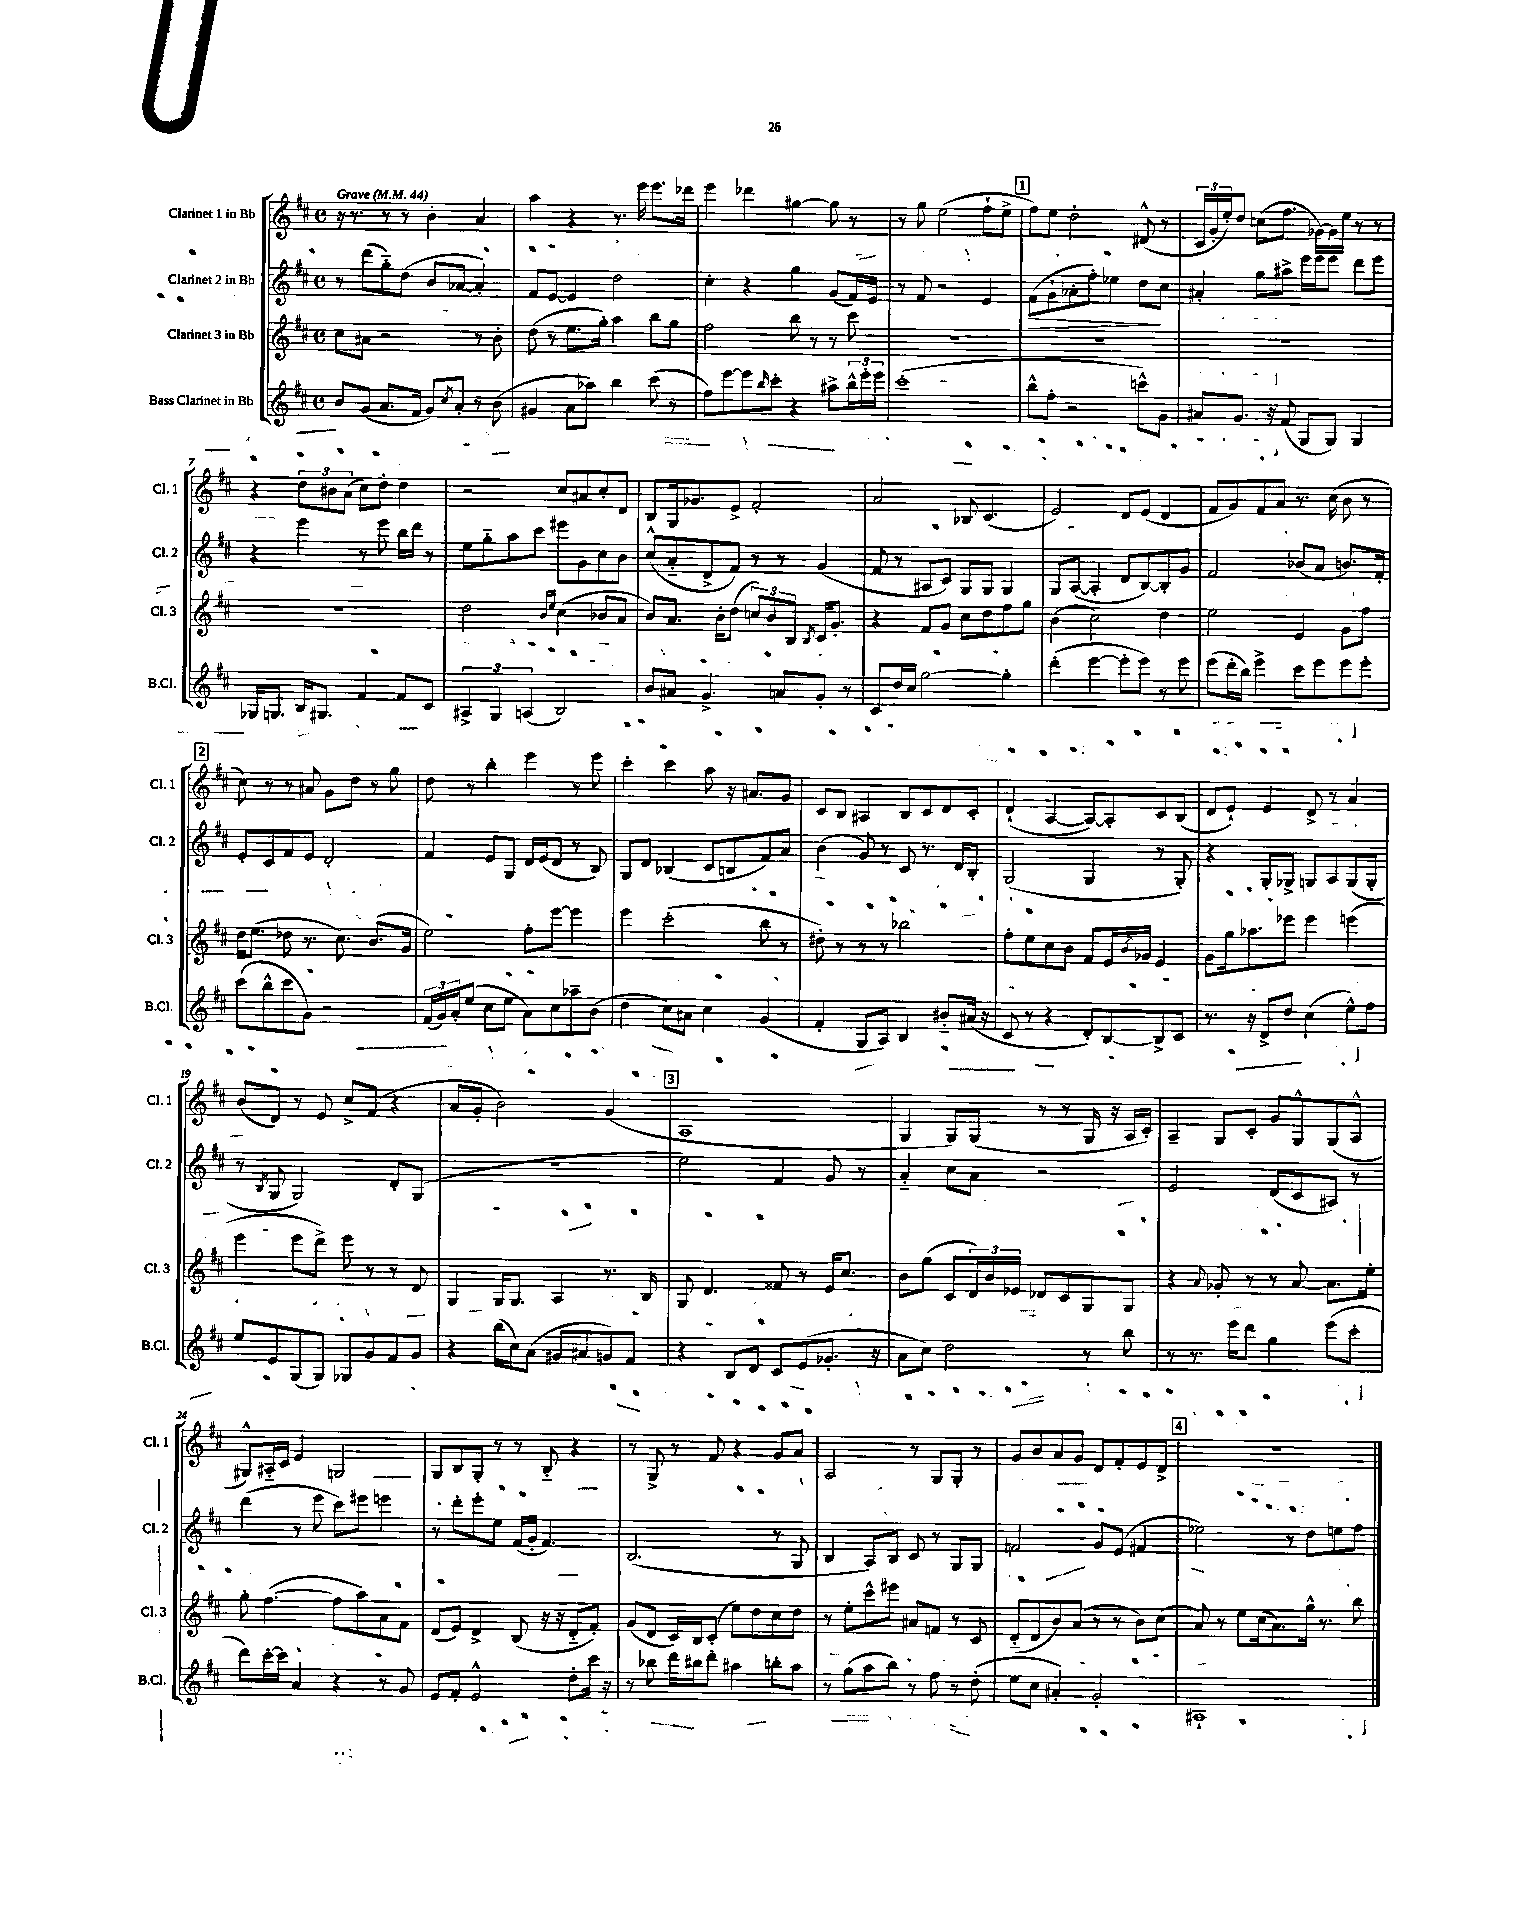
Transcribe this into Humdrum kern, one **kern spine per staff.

**kern	**kern	**kern	**dynam	**kern
*part4	*part3	*part2	*part2	*part1
*staff4	*staff3	*staff2	*staff2	*staff1
*I"Bass Clarinet in Bb	*I"Clarinet 3 in Bb	*I"Clarinet 2 in Bb	*	*I"Clarinet 1 in Bb
*I'B.Cl.	*I'Cl. 3	*I'Cl. 2	*	*I'Cl. 1
*clefG2	*clefG2	*clefG2	*	*clefG2
*k[f#c#]	*k[f#c#]	*k[f#c#]	*	*k[f#c#]
*M4/4	*M4/4	*M4/4	*	*M4/4
*met(c)	*met(c)	*met(c)	*	*met(c)
*MM44	*MM44	*MM44	*	*MM44
=1	=1	=1	=1	=1
!	!	!	!	!LO:TX:a:B:t=Grave
8b/L	8cc#\L	8r	.	16r
.	.	.	.	8.r
(8g/J	8a#X\J	(8ddd\L	.	.
8.a/L	2r	8gg\)	.	8r
.	.	(8dd\J	.	8r
16f#/Jk	.	.	.	.
8g/L)	.	8b/L	.	4b'\
8qcc#/	.	.	.	.
8a'/J	.	[8a-X/J	.	.
8r	8r	4a-'/])	.	4a/
(8b\	8b'\	.	.	.
=2	=2	=2	=2	=2
4g#X/	(8dd\	8f#/L	.	4aa\
.	8r	[8e/J	.	.
8a\L	8.ee\L	4e/]	.	4r
8aa-X\J)	.	.	.	.
.	16gg'\Jk)	.	.	.
4bb\	4aa\	2dd\	.	8.r
.	.	.	.	16eee\
(8ccc#\	8bb\L	.	.	8.eee\L
8r	8gg\J	.	.	.
.	.	.	.	16ddd-X\Jk
=3	=3	=3	=3	=3
8ff#\L)	2ff#\	4cc#'\	.	4eee\
[8eee\	.	.	.	.
8eee\]	.	4r	.	4ddd-X\
16qqbb/	.	.	.	.
8ccc#'\J	.	.	.	.
4r	8bb\	4gg\	.	[4gg#X\
.	8r	.	.	.
8aa#X^\L	8r	(8g/L	.	8gg#\]
24bb^^\L	8ccc#\	16f#/L)	.	8r
24eee'\	.	.	.	.
.	.	16e/JJ	.	.
24eee\JJ	.	.	.	.
=4	=4	=4	=4	=4
(1ccc#'	1r	8r	.	8r
.	.	8f#/	.	8gg\
.	.	2r	.	(2ee\
.	.	4e/	.	8ff#`\L
.	.	.	.	8ee^\J
!!LO:REH:place=s1:t=1
=5	=5	=5	=5	=5
!	!	!	!LO:HP:b	!
8bb^^\L	1r	(8f#\L	>	8ff#\L)
8ff#'\J	.	8g`\	.	8ee\J
2r	.	8a-X'\	.	2dd'\
.	.	8ff#'\J)	.	.
.	.	4ee-X\	.	.
8cccn^^\L)	.	8dd\L	.	(8d#X^^/
8g\J	.	8cc#\J	]	8r
=6	=6	=6	=6	=6
8a#X/L	1r	4a#X'/	.	24c#/LL
.	.	.	.	24g'/
.	.	.	.	24ee'/J)
8.g/J	.	.	.	8dd/J
.	.	8gg\L	.	(8ccn\L
16r	.	.	.	.
(8f#/	.	8aa#X^\J	.	8.ff#\J
8G/L	.	16eee\LL	.	.
.	.	16eee\J	.	[16g-X\LL)
8G/J)	.	8eee\J	.	16g-\]
.	.	.	.	16ee\JJ
4G/	.	8ddd\L	.	8r
.	.	8eee\J	.	8r
!!LO:LB:g=z
=7	=7	=7	=7	=7
16G-X/KL	1r	4r	.	4r
8.Gn/J	.	.	.	.
16B/KL	.	4eee\	.	12dd\L
8.G#X/J	.	.	.	.
.	.	.	.	12b#X\
.	.	.	.	(12a\J
4f#/	.	8r	.	8cc#\L)
.	.	8eee\	.	8dd'\J
8f#/L	.	16bb\LL	.	4dd\
.	.	16ddd\JJ	.	.
8c#/J	.	8r	.	.
=8	=8	=8	=8	=8
6A#X^/	2dd\	8ee\L	.	2r
.	.	8gg\	.	.
6G/	.	.	.	.
.	.	8aa\	.	.
(6An/	.	.	.	.
.	.	8ccc#\J	.	.
.	16qqb/LL	.	.	.
.	16qqee/JJ	.	.	.
2B/)	(4cc#\	8eee#X\L	.	8cc#/L
.	.	8g\	.	8a#X/
.	8b-X/L	8cc#\	.	8cc#'/
.	8a/J	8b\J	.	8d/J
=9	=9	=9	=9	=9
8b/L	8b/L)	(8cc#^^/L	.	8B/L
8a#X/J	8.a/J	8a/	.	16G/k
.	.	.	.	8.g-X/
4.g^/	.	8d^/	.	.
.	16b'\KL	.	.	.
.	(8dd\J	8f#/J)	.	8e^/J
.	12ccn/L)	8r	.	2f#'/
.	12b/	.	.	.
8an/L	.	8r	.	.
.	12B/J	.	.	.
.	8qB/	.	.	.
8g'/J	16c#/KL	(4g/	.	.
.	8.g'/J	.	.	.
8r	.	.	.	.
=10	=10	=10	=10	=10
8c#/L	4r	8f#/	.	2a/
16dd/L	.	8r	.	.
16cc#/JJ	.	.	.	.
[2gg\	8f#/L	8A#X/L	.	.
.	8g/J	8c#/J)	.	.
.	8cc#\L	8G/L	.	8B-X/
.	8dd\	8G/J	.	(4.c#/
4gg'\]	8ff#\	4G/	.	.
.	8gg\J	.	.	.
=11	=11	=11	=11	=11
(4ddd'\	(4b\	8G/L	.	2e/)
.	.	([8A/J	.	.
[4eee\	2cc#\)	4A'/]	.	.
8eee'\L]	.	8d/L	.	8d/L
8eee\J)	.	[8B/)	.	(8e/J
8r	4dd\	8B'/]	.	4d/
8eee\	.	8g/J	.	.
=12	=12	=12	=12	=12
(8eee\L	2ee\	2f#/	.	8f#/L
16ddd'\L	.	.	.	8g/)
16bb\JJ)	.	.	.	.
4eee^\	.	.	.	8f#/
.	.	.	.	8a/J
8ccc#\L	4e/	(8b-X/L	.	8.r
8eee\	.	8a/J	.	.
.	.	.	.	(16cc#\
8eee\	8g\L	8.bn/L)	.	8b\
8eee'\J	8ff#\J	.	.	8r
.	.	16f#'/Jk	.	.
!!LO:LB:g=z
!!LO:REH:place=s1:t=2
=13	=13	=13	=13	=13
(8ccc#\L	16dd\KL	8e'/L	.	8cc#\)
.	(8.ee\J	.	.	.
8bb^^\	.	8c#/	.	8r
8ccc#\	8dd-X\	8f#/	.	8r
8g\J)	8.r	8e/J	.	8a#X/
2r	.	2d'/	.	8g\L
.	8.cc#\)	.	.	.
.	.	.	.	8dd\J
.	(8.b/L	.	.	8r
.	.	.	.	8gg\
.	16g/Jk	.	.	.
=14	=14	=14	=14	=14
(24f#/LL	2ee\)	4f#/	.	8dd\
24g/)	.	.	.	.
24a'/J	.	.	.	.
(8ee/J	.	.	.	8r
8cc#\L	.	8e/L	.	4bb'\
8ee\J	.	8G/J	.	.
8a\L)	8ff#'\L	16d/LL	.	4eee\
.	.	(16e/J	.	.
8cc#\	[8eee\J	8d/J	.	.
8aa-X~\	4eee\]	8r	.	8r
(8b\J	.	8B/)	.	8eee\
=15	=15	=15	=15	=15
4dd\	4eee\	8G/L	.	4ccc#'\
.	.	8d/J	.	.
8cc#\L)	(2ccc#'\	(4B-X/	.	4ccc#\
8a#X\J	.	.	.	.
4cc#\	.	8c#/L	.	8aa\
.	.	8Bn/	.	16r
.	.	.	.	8.a#X/L
(4g/	8bb\	8f#/)	.	.
.	8r	8a/J	.	8g/J
=16	=16	=16	=16	=16
4f#'/	8dd#X'\)	(4b\	.	8c#/L
.	8r	.	.	8B/J
8G/L	8r	8g/)	.	4A#X/
8A/J)	8r	8r	.	.
4B/	2bb-X\	8c#/	.	8B/L
.	.	8.r	.	8c#/
8b#X/L	.	.	.	8d/
.	.	16d/KL	.	.
(16a#X/Jk	.	8B'/J	.	8c#'/J
16r	.	.	.	.
=17	=17	=17	=17	=17
8c#/	8ff#'\L	(2G/	.	(4d`/
8r	8ee\	.	.	.
4r	8cc#\	.	.	[4A/
.	8b\J	.	.	.
8d'/L)	8f#/L	4G/	.	8A/L_)
[8B/	16e/L	.	.	8A'/]
.	8qb/	.	.	.
.	16g-X/JJ	.	.	.
8B^/]	4e/	8r	.	8c#/
8c#/J	.	8G'/)	.	(8B/J
=18	=18	=18	=18	=18
8.r	8g\L	4r	.	8d/L
.	16gg\k	.	.	8e`/J)
16r	8.aa-X\	.	.	.
8d^/L	.	8G'/L	.	4e/
8dd/J	8eee-X\J	8G-X^/J	.	.
(4cc#\	4eee-\	8Gn/L	.	8d^/
.	.	8A/	.	8r
8ee^^\L)	(4eeen\	(8G/	.	4a/
8ff#\J	.	8G'/J	.	.
!!LO:LB:g=z
=19	=19	=19	=19	=19
8ee/L	4eee\	8r	.	(8b/L
.	.	8qB/	.	.
8e/	.	8G/	.	8d/J)
(8G/	8eee\L	2G/)	.	8r
8G/J)	8ddd^\J)	.	.	8e/
8G-X/L	8eee\	.	.	8cc#^/L
8g/	8r	.	.	(8f#/J
8f#/	8r	8d'/L	.	4r
8g/J	8d/	(8G/J	.	.
=20	=20	=20	=20	=20
4r	4G/	1r	.	8a/L
.	.	.	.	8g'/J
(16bb\LL	16G/KL	.	.	2b\)
16cc#\J)	8.G/J	.	.	.
(8a\J	.	.	.	.
8g#X/L	4A/	.	.	.
8a#X/	.	.	.	.
8gn/)	8.r	.	.	(4g/
8f#/J	.	.	.	.
.	16B/	.	.	.
!!LO:REH:place=s1:t=3
=21	=21	=21	=21	=21
4r	8G/	2ee\)	.	1A
.	4.d/	.	.	.
8B/L	.	.	.	.
8d/J	.	.	.	.
8c#/L	8f##X/	4f#/	.	.
(8e/	8r	.	.	.
8.g-X'/J	16e/KL	8g/	.	.
.	8.cc#/J	.	.	.
.	.	8r	.	.
16r	.	.	.	.
=22	=22	=22	=22	=22
8a\L	8b\L	4a/	.	4G/
8cc#\J)	(8gg\J	.	.	.
2dd\	8c#/L	8cc#\L	.	8G/L)
.	24d/L)	8a\J	.	(8G/J
.	24b/	.	.	.
.	24e-X/JJ	.	.	.
.	8d-X/L	2r	.	8r
.	8c#/	.	.	8r
8r	8G/	.	.	16G/
.	.	.	.	16r
8bb\	8G/J	.	.	16A/LL
.	.	.	.	16c#'/JJ)
=23	=23	=23	=23	=23
8r	4r	2e/	.	4A~/
8.r	.	.	.	.
.	8qqa/	.	.	.
.	8g-X'/	.	.	8G/L
16eee\KL	.	.	.	.
8ddd\J	8r	.	.	8c#'/J
4gg\	8r	(8d/L	.	8g/L
.	[8a/	8c#/	.	8G^^/
(8eee\L	8.a\L]	8A#X/J)	.	(8G/
8ccc#'\J	.	8r	.	8A^^/J
.	16ee'\Jk	.	.	.
!!LO:LB:g=z
=24	=24	=24	=24	=24
8ddd\L)	8gg'\	(4ddd\	.	8G#X^^/L)
[16ccc#'\L	([4.ff#\	.	.	16A#X/L
16ccc#\JJ]	.	.	.	16c#/JJ
4a/	.	8r	.	4e/
.	.	8eee\	.	.
4r	8ff#\L]	8ccc#\L)	.	2Gn/
.	8aa\)	8eee#X\J	.	.
8r	8a\	4eeen\	.	.
8g/	8f#\J	.	.	.
=25	=25	=25	=25	=25
8e/L	(8d/L	8r	.	8G/L
8f#'/J	8e/J)	8ddd'\L	.	8B/
2e^^/	4d^/	8eee'\	.	8G'/J
.	.	8ee\J	.	8r
.	(8B/	(16f#/LL	.	8r
.	.	16g'/JJ	.	.
.	16r	4.f#/)	.	8B/
.	16r	.	.	.
8dd'\L	8d/L	.	.	4r
16ccc#\Jk	8f#'/J)	.	.	.
16r	.	.	.	.
=26	=26	=26	=26	=26
8r	(8g/L	(2.B/	.	8r
8bb-X\	8d/J	.	.	8G^/
16ddd\LL	16c#/LL)	.	.	8r
16bb#X\J	16B/J	.	.	.
8ddd'\J	(8c#'/J	.	.	8f#/
4aa#X\	8ee\L)	.	.	4r
.	8dd\	.	.	.
8bbn'\L	8cc#\	8r	.	8g/L
8aa#\J	8dd\J	8G/	.	8a/J
=27	=27	=27	=27	=27
8r	8r	4B/	.	2A/
(8gg\L	8ee'\L	.	.	.
8aa\	8ccc#^^\	8A/L)	.	.
8bb\J)	8eee#X\J	8B/J	.	.
8r	8a#X/L	8c#/	.	8r
8ff#\	8fn/J	8r	.	8G/L
8r	8r	8G/L	.	8G'/J
(8dd'\	8c#/	8G/J	.	8r
=28	=28	=28	=28	=28
8ee\L	(8d/L	2fn/	.	8g/L
8cc#\J	8d/	.	.	8b/
4a#X'/)	8b/)	.	.	8a/
.	(8a/J	.	.	8g/J
2g'/	8r	8g/L	.	8d/L
.	8r	(8e/J	.	8f#'/
.	8b\L)	4f#X/	.	8e/
.	(8cc#\J	.	.	8d^/J
!!LO:REH:place=s1:t=4
=29	=29	=29	=29	=29
1A#X`	8a/)	2ee-X\)	.	1r
.	8r	.	.	.
.	8ee\L	.	.	.
.	(16cc#\k	.	.	.
.	8.a\)	.	.	.
.	.	8r	.	.
.	16gg^^\Jk	8dd\L	.	.
.	8.r	.	.	.
.	.	8een\	.	.
.	8bb\	8ff#\J	.	.
==	==	==	==	==
*-	*-	*-	*-	*-
